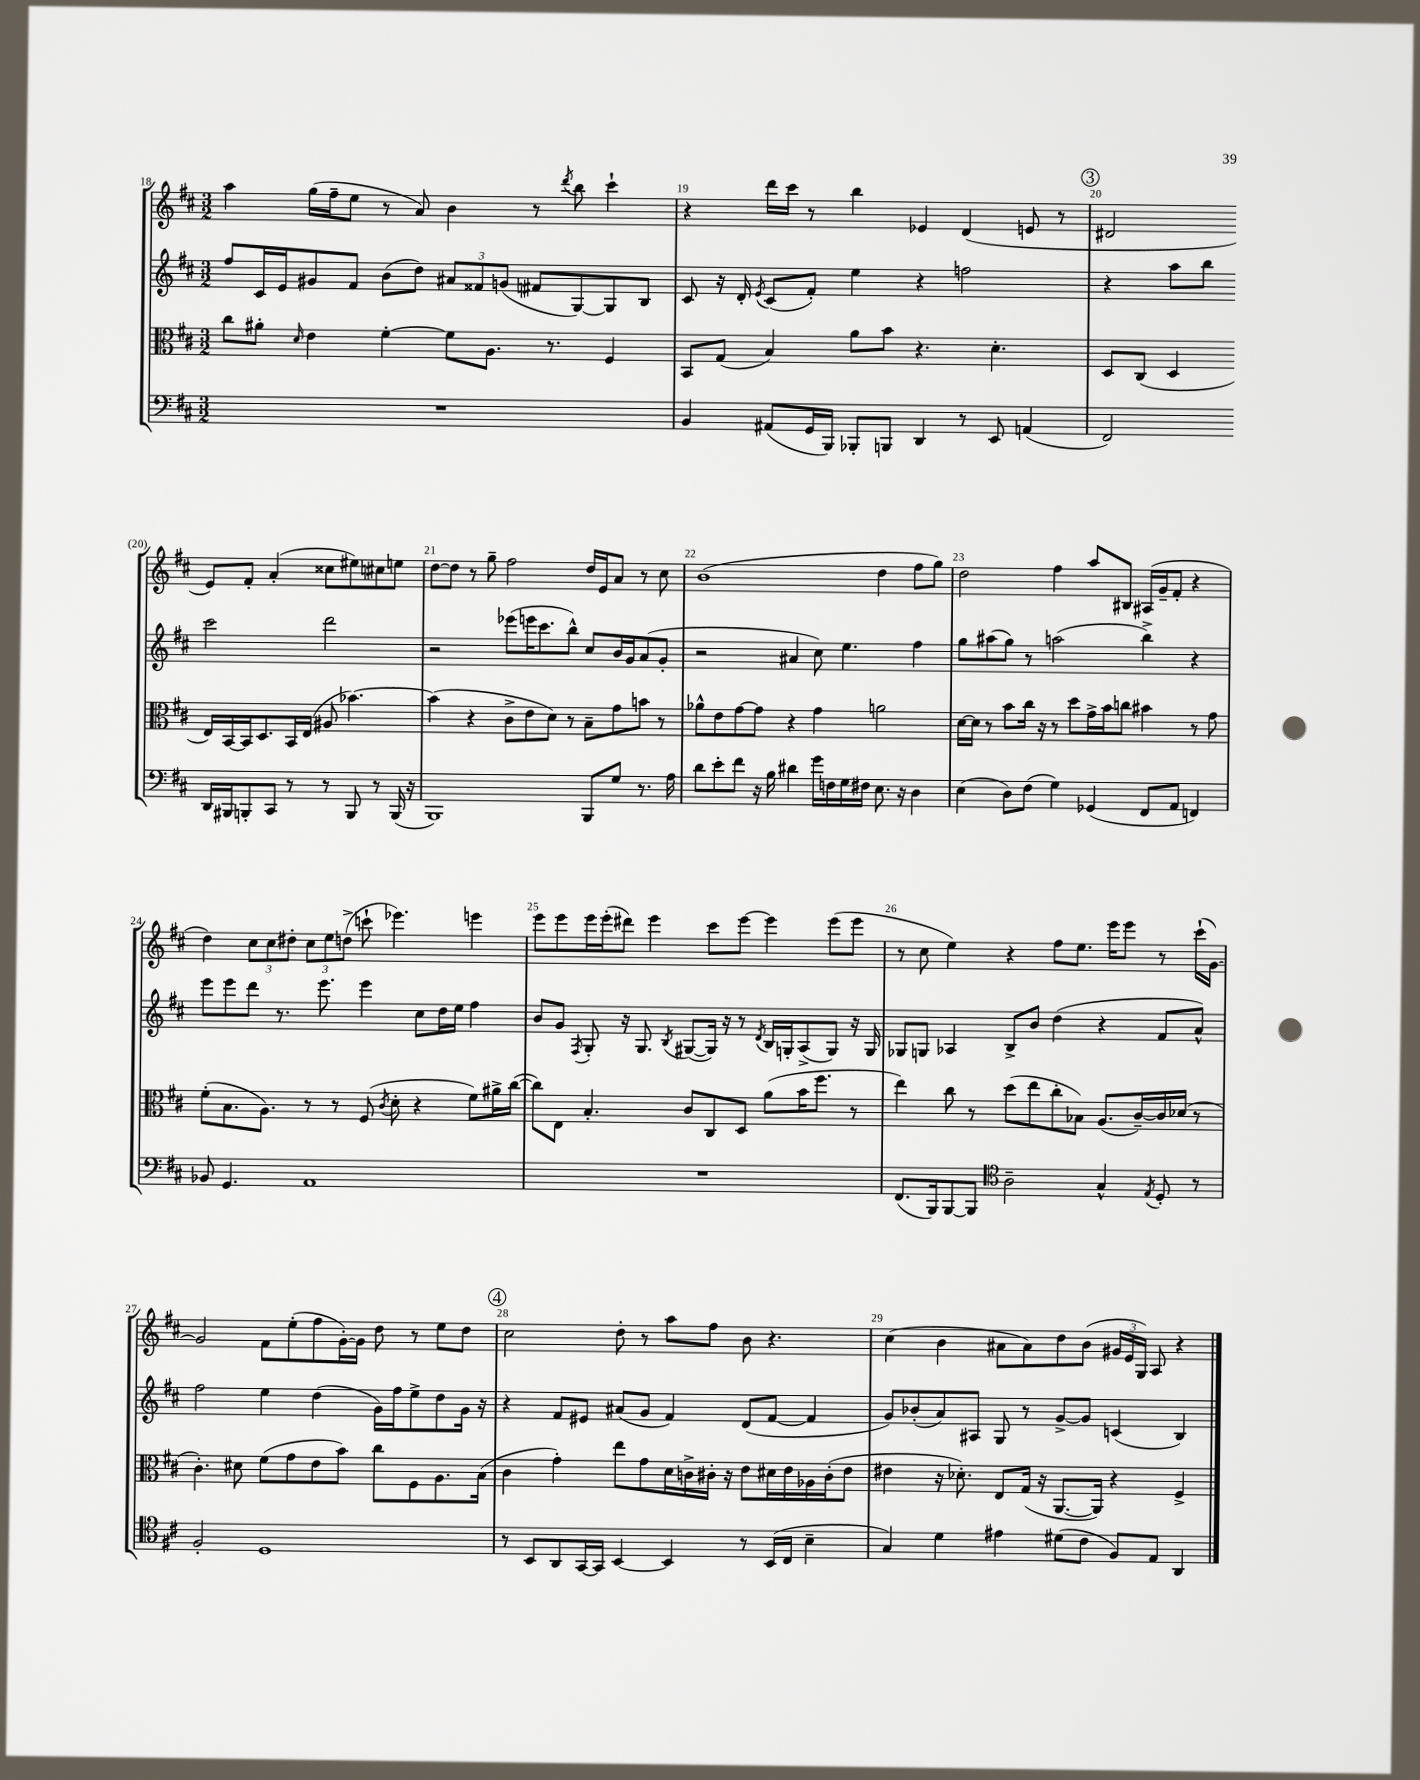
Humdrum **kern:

**kern	**kern	**kern	**kern
*staff4	*staff3	*staff2	*staff1
*clefF4	*clefC3	*clefG2	*clefG2
*k[f#c#]	*k[f#c#]	*k[f#c#]	*k[f#c#]
*M3/2	*M3/2	*M3/2	*M3/2
1.r	8cc#	8ff#	4aa
.	8a#'	16c#	.
.	.	16e	.
.	16qqd	.	.
.	4e	8g#	(16gg
.	.	.	16ff#~
.	.	8f#	8ee
.	[4f#'	(8b	8r
.	.	8dd)	8a)
.	8f#]	12a#	4b
.	.	12f##	.
.	8.A	.	.
.	.	(12g	.
.	.	8f#	8r
.	8.r	.	.
.	.	.	8qddd
.	.	[8G)	8bb
.	4F#	8G]	4ccc#`
.	.	8B	.
=	=	=	=
4BB	8BB	8c#	4r
.	(8G	16r	.
.	.	16d'	.
.	.	8qe	.
(8AA#	4B)	(8c#	16ddd
.	.	.	16ccc#
16GG	.	8f#')	8r
16BBB)	.	.	.
8BBB-'	8a	4ee	4bb
8BBB	8b	.	.
4DD	4.r	4r	4e-
8r	.	2ff	(4d
8EE	4.d'	.	.
(4AA	.	.	8e
.	.	.	8r
=	=	=	=
2FF#)	8D	4r	2d#
.	(8C#	.	.
.	4D	8aa	.
.	.	8bb	.
16DD	16E)	2ccc#	8e)
16BBB#	[16BB	.	.
8BBB'	16BB]	.	8f#'
.	8.D	.	.
8CC#	.	.	(4a'
8r	16BB	.	.
.	(16E	.	.
8r	8A#	2ddd	8cc##
8BBB	[4.b-)	.	8ee#)
8r	.	.	8cc#
(16BBB	.	.	8ee
16r	.	.	.
=	=	=	=
1BBB)	(4b-]	2r	[8dd
.	.	.	8dd]
.	4r	.	8r
.	.	.	8gg~
.	8c#^	(8eee-	2ff#
.	8e	16eee	.
.	.	8.ccc#	.
.	8d)	.	.
.	8r	8bb^^)	.
8BBB	8B~	8cc#	16dd
.	.	.	16e
8G	8g	16b	8a
.	.	16g	.
8.r	8b	(8a	8r
.	8r	8g'	8cc#
16A	.	.	.
=	=	=	=
8d	8a-^^	2r	(1b
8e'	8e	.	.
8f#	[8g	.	.
16r	8g]	.	.
16B	.	.	.
4d#	4r	4a#	.
16g	4g	8cc#)	.
16F	.	.	.
16G	.	4.ee	.
16F#	.	.	.
8.E	2a	.	4dd
16r	.	.	.
4D	.	4ff#	8ff#
.	.	.	8gg)
=	=	=	=
(4E	[16d	8gg	2dd
.	16d]	.	.
.	8r	(8aa#	.
8D)	8b	8gg)	.
(8F#	16cc#	8r	.
.	16r	.	.
4G)	8r	(2aa	4ff#
.	8dd	.	.
(4GG-	16g^	.	8aa
.	16b	.	.
.	8cc	.	8B#
8FF#	4b#	4bb^)	(16A#
.	.	.	16g~
8AA	.	.	8f#'
4FF)	8r	4r	4r
.	8g	.	.
=	=	=	=
8BB-	(8f#'	8eee	4dd)
4.GG	8.B	8eee	.
.	.	8ddd	12cc#
.	8.A)	.	.
.	.	.	12cc#
.	.	8.r	.
.	.	.	12dd#'
1AA	8r	.	12cc#
.	.	8.eee	.
.	.	.	12ee
.	8r	.	.
.	.	.	(12dd^
.	(8F#	4eee	8ccc`
.	8qc#	.	.
.	8d'	.	4.eee-)
.	4r	8cc#	.
.	.	16dd	.
.	.	16ee	.
.	8f#)	4ff#	4eee
.	16a#^	.	.
.	([16cc#	.	.
=	=	=	=
1.r	8cc#])	8b	8eee
.	8E	8g	8eee
.	.	8qF#	.
.	4.B'	8G'	16eee
.	.	.	(16eee'
.	.	16r	8ddd#)
.	.	8.G	.
.	.	.	4eee
.	.	8qB	.
.	8c#	([8G#	.
.	8C#	16G#])	8ccc#
.	.	16r	.
.	8D	8r	[8eee
.	.	8qd	.
.	(8a	16B	4eee]
.	.	16G'	.
.	16b	(8A^	.
.	8.ff#	.	.
.	.	8G)	(8eee
.	8r	16r	8eee
.	.	16G	.
=	=	=	=
(8.FF#	4ee)	8G-	8r
.	.	8G	8cc#
16BBB)	.	.	.
[8BBB	8cc#	4A-	4ee)
8BBB]	8r	.	.
*clefC4	*	*	*
2A~	(8dd	8B^	4r
.	8ee	8b	.
.	8cc#'	(4dd	8ff#
.	8B-)	.	8.ee
4G^^	(8.A	4r	.
.	.	.	16eee
.	.	.	8eee
.	[16c#~)	.	.
8qE	.	.	.
8D'	16c#]	8f#	8r
.	(16d-	.	.
8r	8r	8a^^)	(16ccc#`
.	.	.	[16g)
=	=	=	=
2F#'	4.c#')	2ff#	2g]
.	8d#	.	.
1D	(8f#	4ee	8f#
.	8g	.	(8ee'
.	8e	(4dd	8ff#
.	8b)	.	[16g')
.	.	.	16g]
.	8cc#	16g)	8dd
.	.	16ff#	.
.	8F#	8ee^	8r
.	8.A	8dd	8ee
.	.	16g	8dd
.	(16B	16r	.
=	=	=	=
8r	4c#	4r	2cc#
8BB	.	.	.
8AA	4g')	8f#	.
[16GG	.	8e#	.
16GG]	.	.	.
[4BB	8ee	(8a#	8dd'
.	8g	8g	8r
4BB]	16d	4f#)	8aa
.	16c^	.	.
.	16c#'	.	8ff#
.	16r	.	.
8r	8e	(8d	8b
(16BB	16d#	[8f#	4.r
16C#	16e	.	.
4B~	16A-	4f#]	.
.	(16c#'	.	.
.	8e	.	.
=	=	=	=
4G)	4e#	8g)	(4cc#
.	.	(8b-'	.
4d	16r	8a)	4b
.	8.d-')	.	.
.	.	8A#	.
4e#	8E	8G	8a#
.	(16G	8r	8a#)
.	16r	.	.
(8d#	[8.AA	[8g^	8dd
8c#	.	8g]	(8b
.	16AA])	.	.
8F#)	4r	(4c	24g#
.	.	.	24e
.	.	.	24G)
8E	.	.	8A
4AA	4F#^	4B)	4r
==	==	==	==
*-	*-	*-	*-
